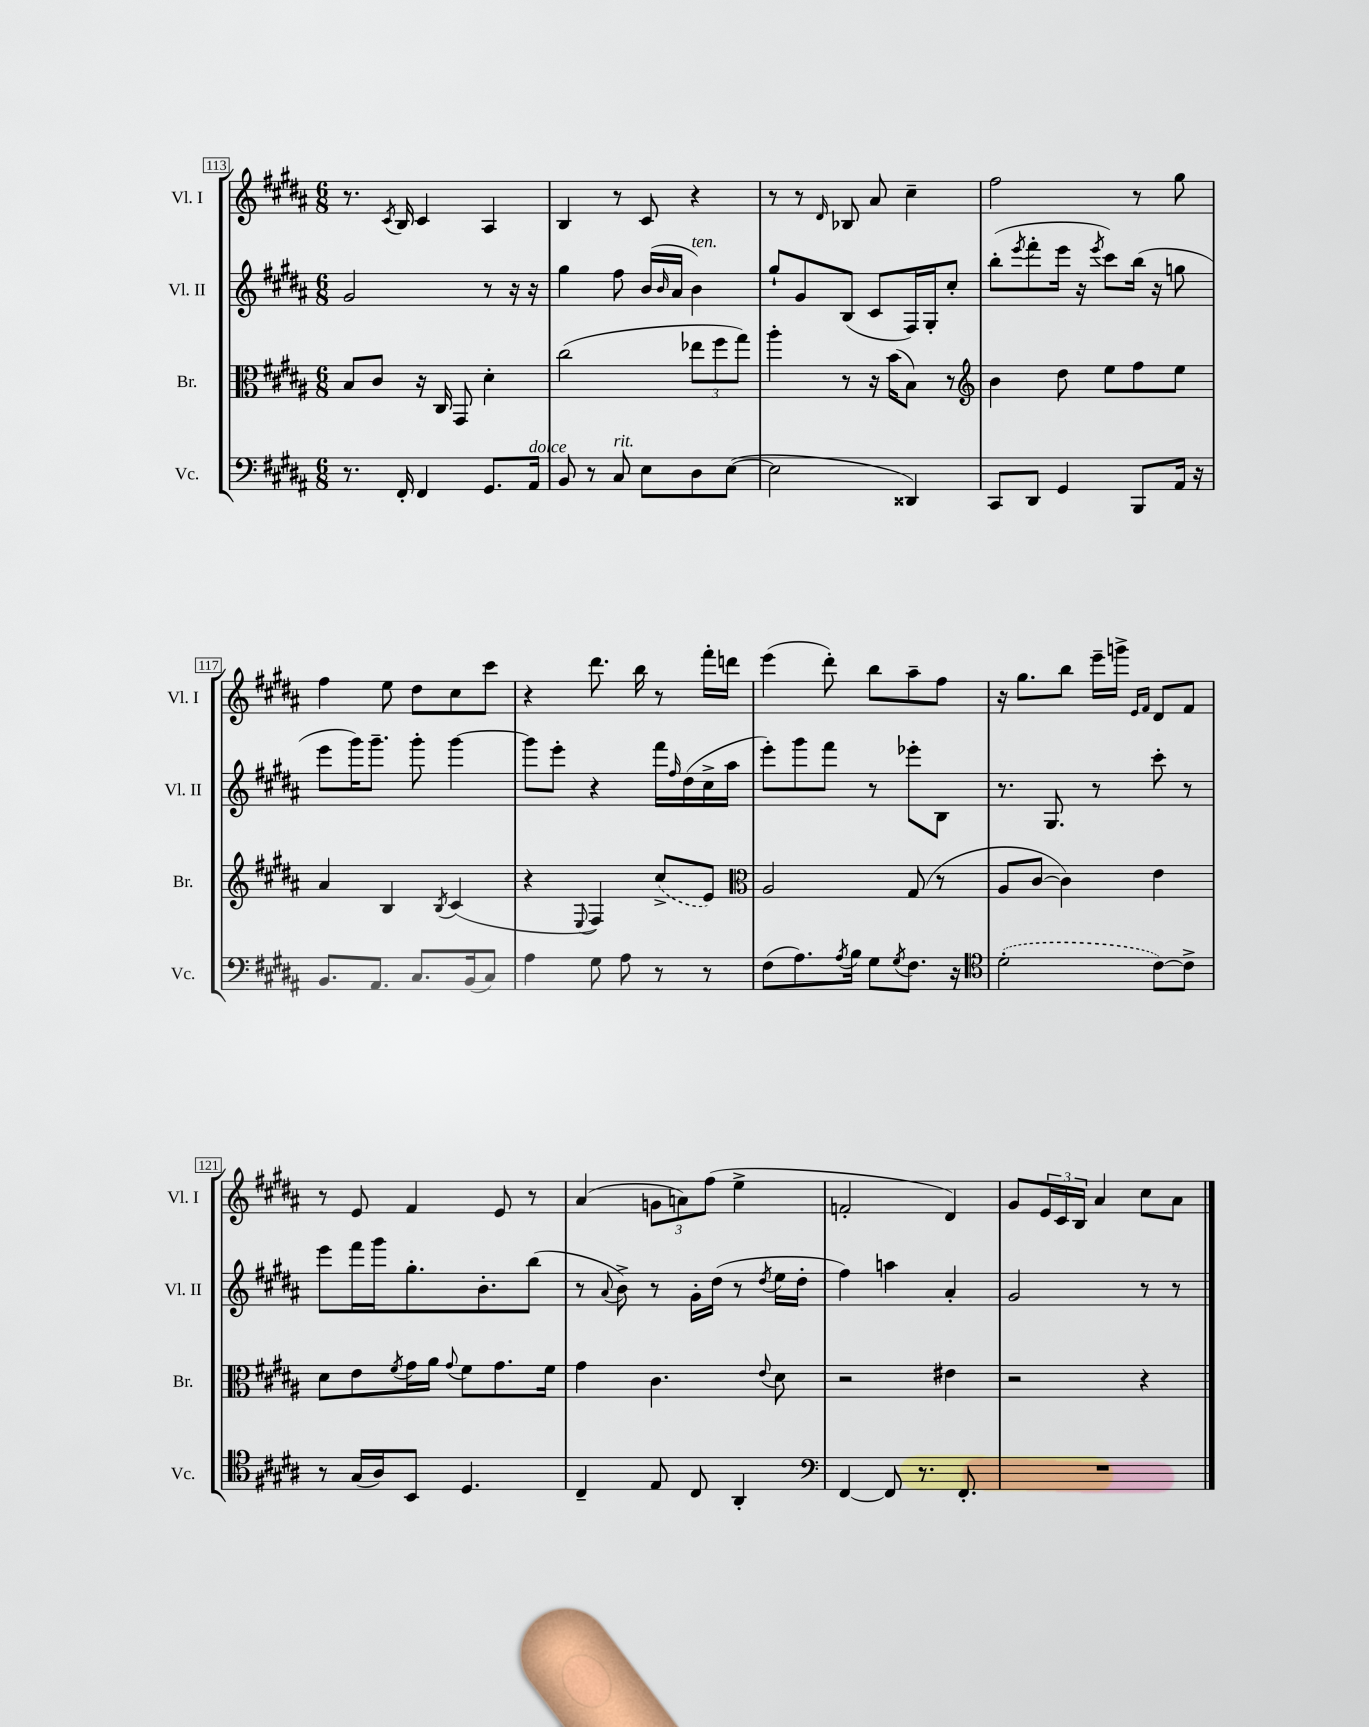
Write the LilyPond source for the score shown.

<<
\new StaffGroup <<
\new Staff = "s0" \with { instrumentName = "Vl. I" shortInstrumentName = "Vl. I" } {
    \clef treble \key b \major \numericTimeSignature \time 6/8
    r8. \acciaccatura { cis'8 } b16 cis'4 ais4 |
    b4 r8 cis'8 r4 |
    r8 r8 \grace { dis'16 } bes8 ais'8 cis''4-- |
    fis''2 r8 gis''8 |
    fis''4 e''8 dis''8 cis''8 cis'''8 |
    r4 dis'''8. b''16 r8 fis'''16-. d'''16 |
    e'''4( dis'''8-.) b''8 ais''8-- fis''8 |
    r16 gis''8. b''8 e'''16-- g'''16-> \grace { e'16 fis'16 } dis'8 fis'8 |
    r8 e'8 fis'4 e'8 r8 |
    ais'4( \tuplet 3/2 { g'8 a'8) fis''8( } e''4-> |
    f'2-. dis'4) |
    gis'8 \tuplet 3/2 { e'16 cis'16 b16 } ais'4 cis''8 ais'8 \bar "|." |
}
\new Staff = "s1" \with { instrumentName = "Vl. II" shortInstrumentName = "Vl. II" } {
    \clef treble \key b \major \numericTimeSignature \time 6/8
    gis'2 r8 r16 r16 |
    gis''4 fis''8 b'16( \grace { b'16 } ais'16 b'4^\markup { \italic "ten." }) |
    gis''8-! gis'8 b8( cis'8 fis16) gis16-. cis''8-. |
    b''8-.( \acciaccatura { e'''8 } fis'''8-. e'''16 r16 \acciaccatura { e'''8 } cis'''8) b''16( r16 g''8 |
    e'''8 gis'''16) gis'''8.-- gis'''8-. gis'''4~ |
    gis'''8 e'''8-. r4 fis'''16 \grace { fis''16 } dis''16( cis''16-> ais''16 |
    e'''8-.) gis'''8 fis'''8 r8 ees'''8-. b8 |
    r8. gis8. r8 cis'''8-. r8 |
    e'''8 fis'''16 gis'''16 gis''8.-. b'8.-. b''8( |
    r8 \appoggiatura { ais'8 } b'8->) r8 gis'16-. dis''16( r8 \acciaccatura { dis''8 } e''16 dis''16-. |
    fis''4) a''4 ais'4-. |
    gis'2 r8 r8 \bar "|." |
}
\new Staff = "s2" \with { instrumentName = "Br." shortInstrumentName = "Br." } {
    \clef alto \key b \major \numericTimeSignature \time 6/8
    b8 cis'8 r16 cis16 gis,8 dis'4-. |
    cis''2( \tuplet 3/2 { ees''8 fis''8 gis''8) } |
    ais''4-. r8 r16 b'16( b8) r8 |
    \clef treble b'4 dis''8 e''8 fis''8 e''8 |
    ais'4 b4 \acciaccatura { b8 } cis'4( |
    r4 \appoggiatura { e8 } fis4) \once \slurDashed cis''8->( e'8) |
    \clef alto ais2 gis8( r8 |
    ais8 cis'8~ cis'4) e'4 |
    dis'8 e'8 \acciaccatura { fis'8 } gis'16 ais'16 \appoggiatura { gis'8 } fis'8 gis'8. fis'16 |
    gis'4 cis'4. \appoggiatura { e'8 } dis'8 |
    r2 eis'4 |
    r2 r4 \bar "|." |
}
\new Staff = "s3" \with { instrumentName = "Vc." shortInstrumentName = "Vc." } {
    \clef bass \key b \major \numericTimeSignature \time 6/8
    r8. fis,16-. fis,4 gis,8. ais,16^\markup { \italic "dolce" } |
    b,8 r8 cis8^\markup { \italic "rit." } e8 dis8 e8~( |
    e2 disis,4) |
    cis,8 dis,8 gis,4 b,,8 ais,16 r16 |
    b,8. ais,8. cis8. b,16( cis8) |
    ais4 gis8 ais8 r8 r8 |
    fis8( ais8.) \acciaccatura { ais8 } b16 gis8 \acciaccatura { gis8 } fis8. r16 |
    \clef tenor \once \slurDashed dis'2-.( cis'8~) cis'8-> |
    r8 gis16( ais16) b,8 dis4. |
    cis4-- e8 cis8 ais,4-. |
    \clef bass fis,4~ fis,8 r8. fis,8.-. |
    R2. \bar "|." |
}
>>
>>
\layout { \context { \Score currentBarNumber = #113 \override BarNumber.stencil = #(make-stencil-boxer 0.1 0.3 ly:text-interface::print) } }
